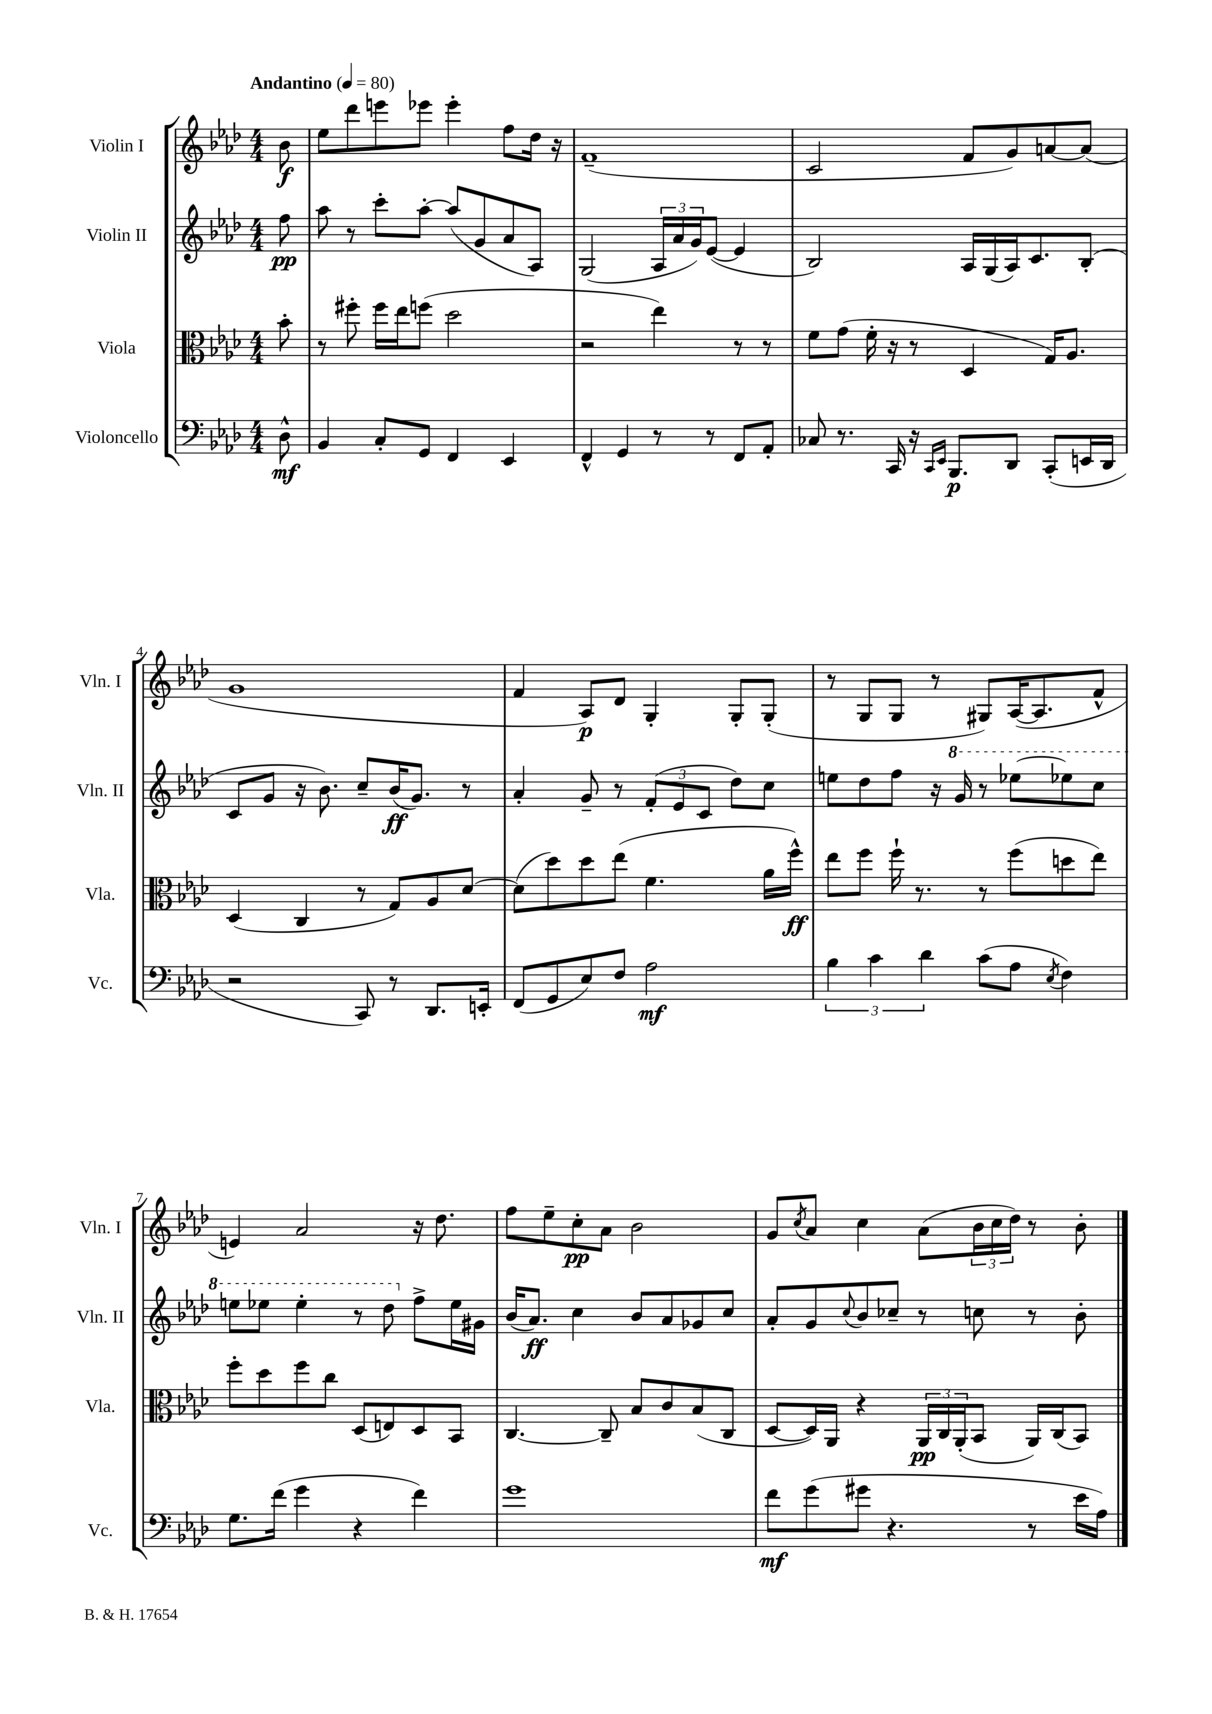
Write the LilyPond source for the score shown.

<<
\new StaffGroup <<
\new Staff = "s0" \with { instrumentName = "Violin I" shortInstrumentName = "Vln. I" } {
    \clef treble \key aes \major \numericTimeSignature \time 4/4 \partial 8 \tempo "Andantino" 4 = 80
    bes'8\f |
    ees''8 des'''8 e'''8 ees'''8 ees'''4-. f''8 des''16 r16 |
    f'1--( |
    c'2 f'8 g'8) a'8~ a'8( |
    g'1 |
    f'4 aes8\p) des'8 g4-. g8-. g8-.( |
    r8 g8 g8 r8 gis8) aes16~( aes8. f'8-^ |
    e'4) aes'2 r16 des''8. |
    f''8 ees''8-- c''8-.\pp aes'8 bes'2 |
    g'8 \acciaccatura { c''8 } aes'8 c''4 aes'8( \tuplet 3/2 { bes'16 c''16 des''16) } r8 bes'8-. \bar "|." |
}
\new Staff = "s1" \with { instrumentName = "Violin II" shortInstrumentName = "Vln. II" } {
    \clef treble \key aes \major \numericTimeSignature \time 4/4 \partial 8
    f''8\pp |
    aes''8 r8 c'''8-. aes''8~-. aes''8( g'8 aes'8 aes8) |
    g2( \tuplet 3/2 { aes16 aes'16 g'16) } ees'8~( ees'4 |
    bes2) aes16 g16( aes16) c'8. bes8-.( |
    c'8 g'8 r16 bes'8.) c''8-- bes'16\ff( g'8.) r8 |
    aes'4-. g'8-- r8 \tuplet 3/2 { f'8-.( ees'8 c'8 } des''8) c''8 |
    e''8 des''8 f''8 r16 \ottava #1 g''16 r8 ees'''!8~ ees'''!8 c'''8 |
    e'''8 ees'''8 ees'''4-. r8 des'''8 \ottava #0 f''8-> ees''16 gis'16 |
    bes'16( aes'8.\ff) c''4 bes'8 aes'8 ges'8 c''8 |
    aes'8-. g'8 \appoggiatura { c''8 } bes'8 ces''8-- r8 c''8 r8 bes'8-. \bar "|." |
}
\new Staff = "s2" \with { instrumentName = "Viola" shortInstrumentName = "Vla." } {
    \clef alto \key aes \major \numericTimeSignature \time 4/4 \partial 8
    bes'8-. |
    r8 fis''8-. fis''16 ees''16 f''8( des''2 |
    r2 ees''4) r8 r8 |
    f'8 g'8( f'16-. r16 r8 des4 g16) aes8. |
    des4( c4 r8 g8) aes8 des'8~ |
    des'8( des''8) des''8 ees''8( f'4. aes'16 f''16-^\ff) |
    ees''8 f''8 f''16-! r8. r8 f''8( d''8 ees''8) |
    f''8-. des''8 f''8 c''8 des8( e8) des8 bes,8 |
    c4.~ c8-- bes8 c'8 bes8( c8 |
    des8~ des16) aes,16 r4 \tuplet 3/2 { aes,16\pp c16 aes,16-.( } bes,8 aes,16) c16( bes,8) \bar "|." |
}
\new Staff = "s3" \with { instrumentName = "Violoncello" shortInstrumentName = "Vc." } {
    \clef bass \key aes \major \numericTimeSignature \time 4/4 \partial 8
    des8-^\mf |
    bes,4 c8-. g,8 f,4 ees,4 |
    f,4-^ g,4 r8 r8 f,8 aes,8-. |
    ces8 r8. c,16 r16 \grace { c,16 ees,16 } bes,,8.\p des,8 c,8-.( e,16 des,16 |
    r2 c,8) r8 des,8. e,16-. |
    f,8( g,8 ees8) f8 aes2\mf |
    \tuplet 3/2 { bes4 c'4 des'4 } c'8( aes8 \acciaccatura { ees8 } f4) |
    g8. f'16( g'4 r4 f'4) |
    g'1 |
    f'8\mf g'8( gis'8 r4. r8 ees'16 aes16) \bar "|." |
}
>>
>>
